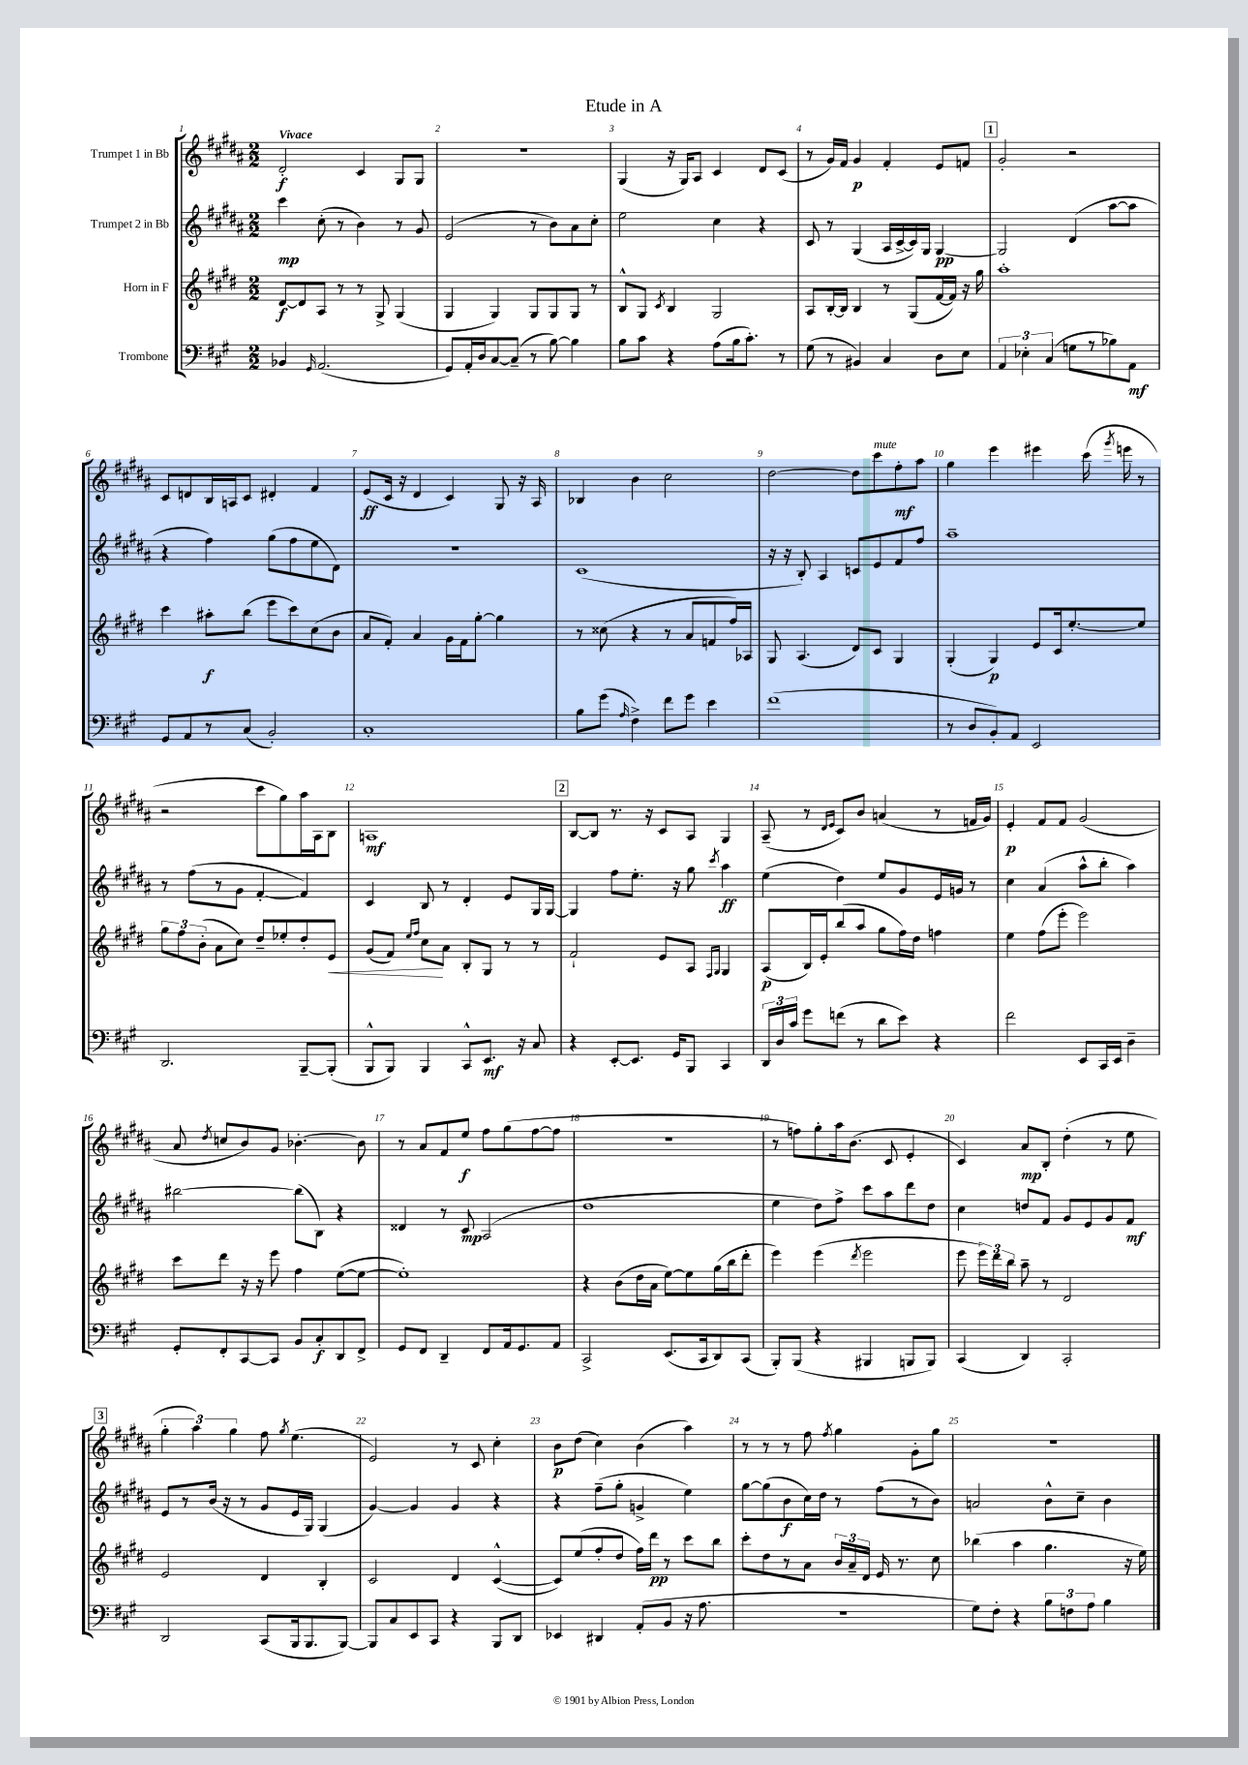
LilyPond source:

\header { title = "Etude in A" }
<<
\new StaffGroup <<
\new Staff = "s0" \with { instrumentName = "Trumpet 1 in Bb" } {
    \clef treble \key b \major \numericTimeSignature \time 2/2 \tempo "Vivace"
    \autoBeamOff dis'2-.\f cis'4 gis8[ gis8] |
    R1 |
    gis4( r16 gis16[) ais8] cis'4 dis'8[ cis'8]( |
    r8 gis'16[) fis'16] gis'4\p fis'4-. e'8[ f'8] |
    \mark \markup { \box "1" } gis'2-. r2 |
    cis'8[ d'8 b16 a16 cis'8] dis'4-. fis'4 |
    e'8[\ff( cis'16] r16 dis'4 cis'4) gis8 r16 ais16 |
    bes4 b'4 cis''2 |
    dis''2~ dis''8[ cis'''8^\markup { \italic "mute" } fis''8-.\mf ais''8] |
    gis''4 e'''4 eis'''4 cis'''16( \acciaccatura { gis'''8 } e'''16 r8 |
    r2 cis'''8[ gis''8) ais''16 ais16 b8] |
    a1\mf |
    \mark \markup { \box "2" } b8[~ b8] r8. r16 cis'8[ ais8] gis4 |
    ais8--( r8 \grace { dis'16[ e'16] } cis'8[) b'8] a'4( r8 f'16[ gis'16]) |
    e'4-.\p fis'8[ fis'8] gis'2( |
    ais'8 \acciaccatura { dis''8 } c''8[ b'8) gis'8] bes'4.~-. bes'8 |
    r8 ais'8[ fis'8 e''8]\f fis''8[ gis''8( fis''8~ fis''8] |
    r1 |
    r8 f''8[) gis''8-. ais''16 b'8.]( cis'8 e'4-. |
    cis'4) ais'8[\mp b8]-. dis''4-.( r8 e''8 |
    \mark \markup { \box "3" } \tuplet 3/2 { gis''4-. ais''4) gis''4 } fis''8 \acciaccatura { gis''8 } e''4.( |
    e'2) r8 cis'8 cis''4-. |
    b'8[\p dis''8]( cis''4) b'4( ais''4) |
    r8 r8 r8 fis''8 \acciaccatura { fis''8 } gis''4 gis'8[-. gis''8] |
    r1 \bar "|." |
}
\new Staff = "s1" \with { instrumentName = "Trumpet 2 in Bb" } {
    \clef treble \key b \major \numericTimeSignature \time 2/2
    \autoBeamOff cis'''4\mp cis''8-.( r8 b'4) r8 gis'8 |
    e'2( r8 b'8[) ais'8 cis''8]-. |
    e''2 cis''4 r4 |
    cis'8 r8 gis4( ais16[ cis'16~-> cis'16) gis16] gis4~\pp |
    \mark \markup { \box "1" } gis2 dis'4( ais''8[~ ais''8] |
    r4 fis''4) gis''8[( fis''8 e''8 dis'8]) |
    r1 |
    cis'1( |
    r16 r16 b8-.) ais4 c'8[ e'8 fis'8 fis''8] |
    ais''1-- |
    r8 fis''8[( r8 gis'8] fis'4~-. fis'4) |
    cis'4 b8 r8 dis'4-. e'8[ gis16 gis16]~ |
    \mark \markup { \box "2" } gis4 fis''8[ e''8.]-. r16 gis''8 \acciaccatura { cis'''8 } ais''4\ff |
    e''4( dis''4) e''8[ gis'8 e'16 g'16] r8 |
    cis''4 ais'4( ais''8[-^ b''8]-. ais''4) |
    bis''2~ bis''8[( b8]) r4 |
    disis'4 r8 cis'8\mp ais2( |
    dis''1 |
    e''4 dis''8[) fis''8]-> cis'''8[ ais''8 dis'''8 dis''8] |
    cis''4 d''8[ fis'8] gis'8[ e'8 gis'8 fis'8]\mf |
    \mark \markup { \box "3" } e'8[ r8 b'16]( r16 r8 gis'8[ e'16 gis16]) gis4( |
    gis'4~) gis'4 gis'4 r4 |
    r4 fis''8[--( gis''8]-. g'4-> e''4) |
    gis''8[~ gis''8( b'8\f cis''16) dis''16] r8 fis''8[( r8 b'8]) |
    a'2 b'8[-^ cis''8]-- b'4 \bar "|." |
}
\new Staff = "s2" \with { instrumentName = "Horn in F" } {
    \clef treble \key e \major \numericTimeSignature \time 2/2
    \autoBeamOff dis'8[~\f dis'8 a8] r8 r8 gis8-> gis4( |
    gis4 gis4) gis8[ gis8 gis8] r8 |
    b8[-^ gis8] \acciaccatura { cis'8 } b4 gis2 |
    a8[ b16~-. b16] b4 r8 gis8[( fis'16~ fis'16]) r16 gis''16 |
    \mark \markup { \box "1" } a''1-. |
    cis'''4 ais''8[-.\f b''8]( e'''8[ cis'''8) cis''8( b'8] |
    a'8[ fis'8]-.) a'4 gis'16[ fis'16 gis''8]~-. gis''4 |
    r8 cisis''8( r4 r8 a'8[ f'8 fis''16) aes16] |
    gis8 a4.( dis'8[) cis'8] gis4 |
    gis4-.( gis4\p) e'8[ cis'16 e''8.~-. e''8] |
    \tuplet 3/2 { gis''8[ fis''8 b'8]-.( } a'8[ cis''8]) dis''8[-- ees''8-. dis''8-. e'8]\< |
    gis'8[( fis'8]) \grace { e''16[ fis''16] } cis''8[\! a'8] b8[-. gis8] r8 r8 |
    \mark \markup { \box "2" } fis'2-! e'8[ a8] \grace { fis16[ gis16] } gis4 |
    a8[\p( b16) e'16-. b''8( a''8] gis''8[ fis''16) dis''16] f''4 |
    e''4 fis''8[( e'''8]-. e'''2) |
    cis'''8[ dis'''8] r16 r16 e'''8 fis''4 e''8[~( e''8]~ |
    e''1-.) |
    r4 b'8[( dis''16 a'16] e''8[~) e''8 gis''16( b''16 dis'''8]-. |
    e'''4) e'''4( \acciaccatura { dis'''8 } e'''2 |
    e'''8 \tuplet 3/2 { e'''16[) dis'''16 b''16] } a''8-- r8 dis'2 |
    \mark \markup { \box "3" } e'2 dis'4 b4-. |
    cis'2 dis'4 cis'4~-^( |
    cis'8[) e''8( fis''8-. dis''8] fis''16[) dis'''16]\pp r8 cis'''8[ b''8] |
    cis'''8[-. dis''8 r8 a'8] \tuplet 3/2 { b'16[ a'16-- dis'16] } e'16 r8. cis''8 |
    bes''4( a''4 gis''4. r16 e''16) \bar "|." |
}
\new Staff = "s3" \with { instrumentName = "Trombone" } {
    \clef bass \key a \major \numericTimeSignature \time 2/2
    \autoBeamOff bes,4 \grace { gis,16 } a,2.( |
    gis,8[) a,16-. d16 cis8~ cis8]--( r8 b8~) b4 |
    b8[ cis'8] r4 a8[( b16 cis'8.]-.) r8 |
    gis8( r8 bis,4) cis4 d8[ e8] |
    \mark \markup { \box "1" } \tuplet 3/2 { a,4 ees4-. cis4( } g8[ r8 bes8) a,8]\mf |
    gis,8[ a,8 r8 cis8]( b,2-.) |
    cis1-. |
    b8[ gis'8]( \grace { a16 } fis4->) fis'8[ gis'8] e'4 |
    fis'1( |
    r8 d8[ b,8-.) a,8] e,2 |
    d,2. b,,8[~-- b,,8]-.( |
    b,,8[-^ b,,8]) b,,4 cis,8[-^ e,8.]\mf r16 cis8 |
    \mark \markup { \box "2" } r4 e,8[~-. e,8.] gis,16[ b,,8] cis,4 |
    \tuplet 3/2 { d,16[ d16 cis'16] } gis'8[ f'8]( r8 d'8[ e'8]) r4 |
    fis'2 e,8[ cis,16 e,16] d4-- |
    gis,8[-. fis,8-. cis,8~ cis,8] b,8[ cis8-.\f d,8 fis,8]-> |
    gis,8[ fis,8] d,4-- fis,8[ a,16 gis,8. a,8] |
    cis,2-> e,8.[( cis,16 d,8) cis,8]( |
    b,,8[-.) b,,8]( r4 bis,,4 b,,8[ b,,8]) |
    cis,4( d,4) cis,2-. |
    \mark \markup { \box "3" } d,2 cis,8[( b,,16 b,,8. b,,8]~) |
    b,,8[ cis8 e,8 cis,8] r4 b,,8[ d,8] |
    ees,4 dis,4 a,8[-.( b,8] r16 a8. |
    R1 |
    gis8[) fis8]-. r4 \tuplet 3/2 { b8[ f8 a8] } b4 \bar "|." |
}
>>
>>
\layout { \context { \Score \override BarNumber.break-visibility = ##(#f #t #t) barNumberVisibility = #all-bar-numbers-visible } }
